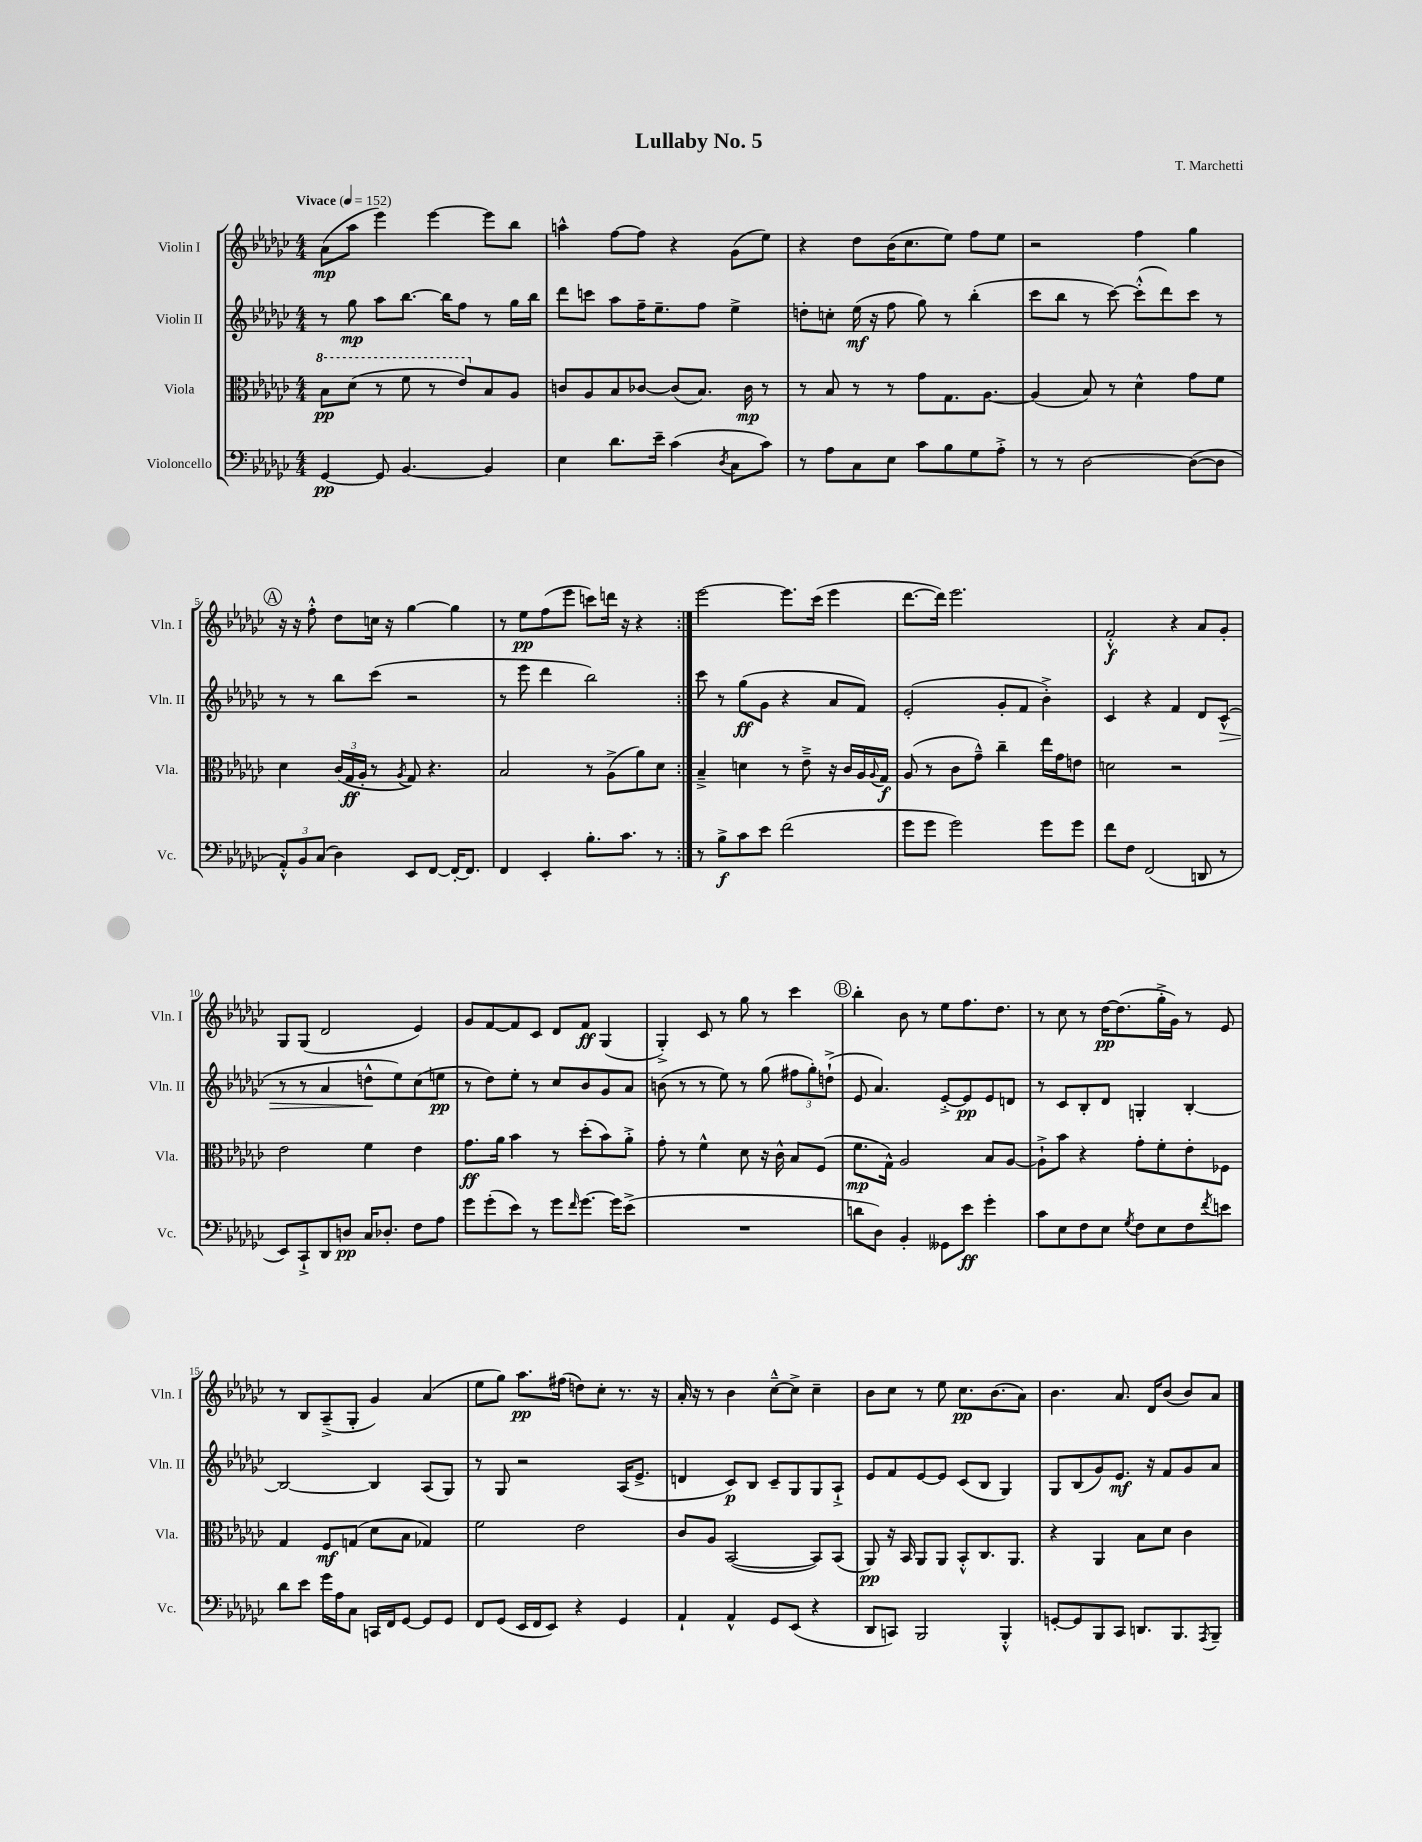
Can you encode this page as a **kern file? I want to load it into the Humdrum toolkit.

**kern	**kern	**kern	**kern
*staff4	*staff3	*staff2	*staff1
*clefF4	*clefC3	*clefG2	*clefG2
*k[b-e-a-d-g-c-]	*k[b-e-a-d-g-c-]	*k[b-e-a-d-g-c-]	*k[b-e-a-d-g-c-]
*M4/4	*M4/4	*M4/4	*M4/4
*MM152	*MM152	*MM152	*MM152
[4GG-	8b-	8r	(8a-
.	(8dd-	8gg-	8aa-
8GG-]	8r	8aa-	4eee-)
[4.BB-	8ff	[8.bb-	.
.	8r	.	[4eee-
.	.	16bb-]	.
.	8ee-)	8ff	.
4BB-]	8B-	8r	8eee-]
.	8A-	16gg-	8bb-
.	.	16bb-	.
=	=	=	=
4E-	8c	8ddd-	4aa^^
.	8A-	8ccc	.
8.d-	8B-	8aa-	[8ff
.	[8c-	16ff~	8ff]
16e-~	.	8.ee-~	.
(4c-	(8c-]	.	4r
.	8.B-)	8ff	.
8qD-	.	.	.
8C-	.	4ee-^	(8g-
.	16c-	.	.
8c-)	8r	.	8ee-)
=	=	=	=
8r	8r	8dd'	4r
8A-	8B-	8cc'	.
8C-	8r	(16ee-	8dd-
.	.	16r	.
8E-	8r	8ff	(16b-
.	.	.	8.cc-
8c-	8g-	8gg-)	.
8B-	8.G-	8r	8ee-)
8G-	.	(4bb-'	8ff
.	[8.A-	.	.
8A-'^	.	.	8ee-
=	=	=	=
8r	(4A-]	8ccc-	2r
8r	.	8bb-	.
[2D-	8B-)	8r	.
.	8r	[8ccc-)	.
.	4d-^^	(8ccc-'^^]	4ff
.	.	8ddd-)	.
(8D-_	8g-	8ccc-	4gg-
8D-]	8f	8r	.
=	=	=	=
12AA-'^^)	4d-	8r	16r
.	.	.	16r
12BB-	.	.	.
.	.	8r	8ff'^^
(12C-	.	.	.
4D-)	(24c-	8bb-	8dd-
.	24G-	.	.
.	24A-'	.	.
.	8r	(8ccc-	16cc
.	.	.	16r
.	8qA-	.	.
8EE-	8G-)	2r	[4gg-
[8FF	4.r	.	.
16FF'_	.	.	4gg-]
8.FF]	.	.	.
=	=	=	=
4FF	2B-	8r	8r
.	.	8eee-	8ee-
4EE-'	.	4ddd-	(8ff
.	.	.	8eee-
8.B-'	8r	2bb-)	8ccc)
.	(8A-^	.	16ddd
8.c-	.	.	16r
.	8a-)	.	4r
8r	8d-	.	.
=:|!	=:|!	=:|!	=:|!
8r	4B-~^	8ccc-	[2eee-
8B-^	.	8r	.
8c-	4d	(8gg-	.
8e-	.	8g-	.
(2f	8r	4r	8.eee-]
.	8e-~^	.	.
.	.	.	(16ccc-
.	16r	8a-	4eee-
.	16c-	.	.
.	16A-	8f)	.
.	8qqA-	.	.
.	16G-	.	.
=	=	=	=
8g-	(8A-	(2e-'	[8.ddd-
8g-	8r	.	.
.	.	.	16ddd-])
2g-)	8c-	.	2.eee-
.	8g-~^^)	.	.
.	4cc-~	8g-'	.
.	.	8f	.
8g-	16ee-	4b-'^)	.
.	16g-	.	.
8g-	8e	.	.
=	=	=	=
8f	2d	4c-	2f'^^
8F	.	.	.
(2FF	.	4r	.
.	2r	4f	4r
8DD	.	8d-	8a-
8r	.	(8c-^^	8g-'
=	=	=	=
8EE-)	2e-	8r	8G-
8CC-`^	.	8r	(8G-
8DD-	.	4a-	2d-
8D	.	.	.
16C-	4f	8dd^^	.
8.D-'	.	.	.
.	.	8ee-)	.
8F	4e-	(8cc-	4e-)
8A-	.	8ee	.
=	=	=	=
8g-	8.g-	8r	8g-
(8g-'	.	8dd-)	[8f
.	16a-	.	.
8e-)	4b-	8ee-'	8f]
8r	.	8r	8c-
8g-	8r	8cc-	8d-
16qqf	.	.	.
[8.g-	(8dd-'	8b-	8f
.	8b-)	8g-	(4G-
16g-]	.	.	.
(8e-^	8a-'^	8a-	.
=	=	=	=
1r	8g-'	(8b	4G-'^)
.	8r	8r	.
.	4f^^	8r	8c-
.	.	8ee-)	8r
.	8d-	8r	8gg-
.	16r	(8gg-	8r
.	16c-^^	.	.
.	8B-	12ff#	4ccc-
.	.	12gg-')	.
.	(8F	.	.
.	.	(12dd`^	.
=	=	=	=
8d	8.f	8e-	4bb-'
8D-)	.	4.a-)	.
.	16G-^^)	.	.
4BB-'	2A-	.	8b-
.	.	.	8r
8GG--	.	[8e-'^	8ee-
8e-	.	8e-]	8.ff
4g-'	8B-	8e-	.
.	.	.	8.dd-
.	[8A-	8d	.
=	=	=	=
8c-	8A-`^]	8r	8r
8E-	8b-	8c-	8cc-
8F	4r	8B-'	8r
8E-	.	8d-	[16dd-
.	.	.	(8.dd-]
8qG-	.	.	.
8F	8g-'	4G'	.
8E-	8f'	.	16gg-'^
.	.	.	16g-)
8F	8e-'	[4B-'	8r
8qf	.	.	.
8e	8F-	.	8e-
=	=	=	=
8d-	4G-	2B-_	8r
8e-	.	.	8B-
16g-	8F	.	(8A-~^
16A-	.	.	.
8C-	(8G	.	8G-'
16CC	8d-	4B-]	4g-)
16FF	.	.	.
[8GG-	8B-	.	.
8GG-]	4G-)	(8A-	(4a-
8GG-	.	8G-)	.
=	=	=	=
8FF	2f	8r	8ee-
(8GG-	.	8G-	8gg-)
16EE-	.	2r	8.aa-
16FF	.	.	.
8EE-)	.	.	.
.	.	.	(16ff#
4r	2e-	.	8dd)
.	.	.	8cc-'
4GG-	.	(16A-	8.r
.	.	8.e-^	.
.	.	.	16r
=	=	=	=
4AA-`	8c-	4d	16a-'
.	.	.	16r
.	8A-	.	8r
4AA-^^	([2BB-	8c-)	4b-
.	.	8B-	.
8GG-	.	8c-~	[8cc-~^^
(8EE-	.	8G-	8cc-^]
4r	8BB-])	8G-	4cc-~
.	(8BB-	8A-`^	.
=	=	=	=
8DD-	8AA-)	8e-	8b-
8CC)	16r	8f	8cc-
.	16BB-	.	.
2BBB-	8AA-	[8e-	8r
.	8AA-	8e-]	8ee-
.	8BB-'^^	(8c-	8.cc-
.	8.C-	8B-	.
.	.	.	(8.b-
4BBB-'^^	.	4G-)	.
.	8.AA-	.	.
.	.	.	8a-)
=	=	=	=
[8GG'	4r	8G-	4.b-
8GG]	.	(8B-	.
8BBB-	4AA-	8g-)	.
8CC-	.	8.e-	8.a-
8.DD	8B-	.	.
.	.	16r	16d-
.	8d-	8f	(8b-
8.BBB-	.	.	.
.	4c-	8g-	8b-)
8qAAA-	.	.	.
8BBB-~	.	8a-	8a-
==	==	==	==
*-	*-	*-	*-
